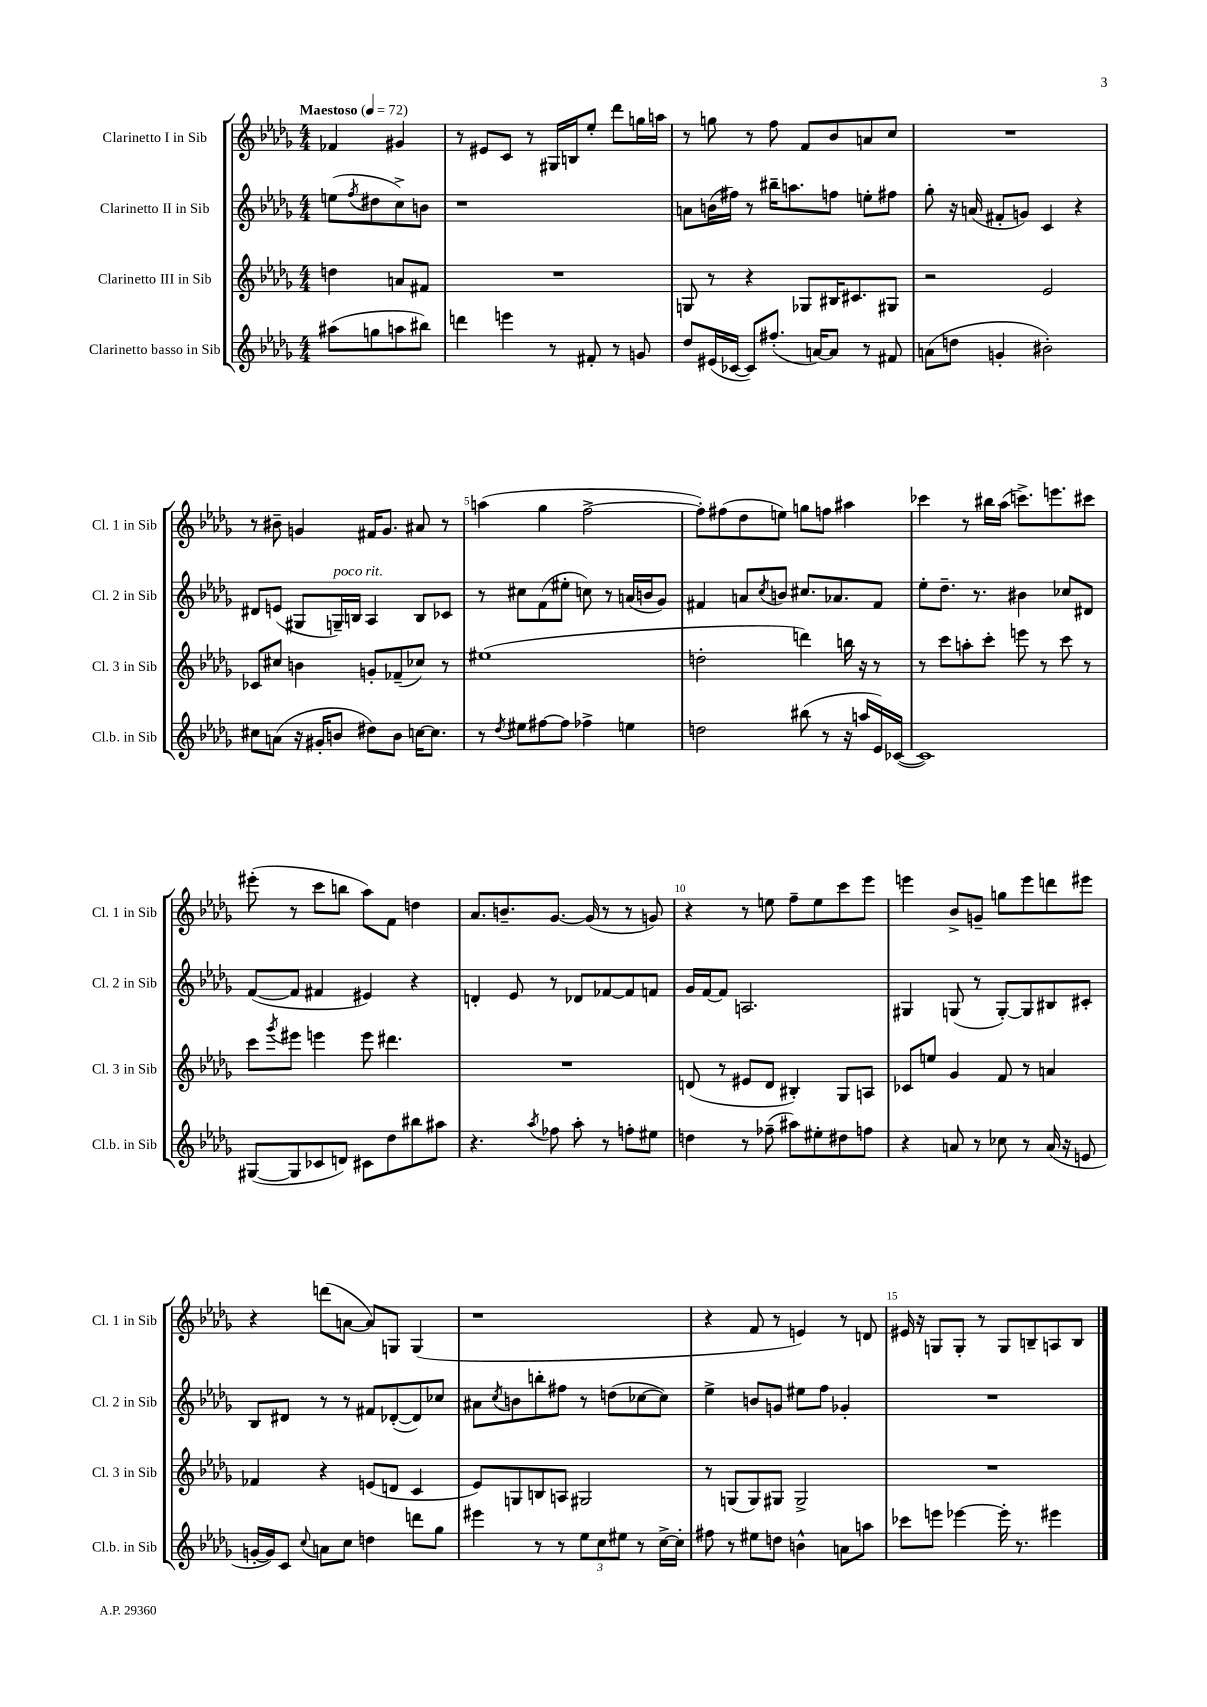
<<
\new StaffGroup <<
\new Staff = "s0" \with { instrumentName = "Clarinetto I in Sib" shortInstrumentName = "Cl. 1 in Sib" } {
    \clef treble \key des \major \numericTimeSignature \time 4/4 \partial 2 \tempo "Maestoso" 4 = 72
    fes'4 gis'4 |
    r8 eis'8 c'8 r8 gis16 b16 ees''8-. des'''8 g''16 a''16 |
    r8 g''8 r8 f''8 f'8 bes'8 a'8 c''8 |
    R1 |
    r8 bis'8-- g'4 fis'16 g'8. ais'8 r8 |
    a''4( ges''4 f''2~-> |
    f''8-.) fis''8( des''8 e''8) g''8 f''8 ais''4 |
    ces'''4 r8 bis''16 aes''16( c'''8.->) e'''8. cis'''8 |
    eis'''8-.( r8 c'''8 b''8 aes''8) f'8 d''4 |
    aes'8. b'8.-- ges'8.~ ges'16( r8 r8 g'8) |
    r4 r8 e''8 f''8-- e''8 c'''8 ees'''8 |
    e'''4 bes'8-> g'8-- g''8 e'''8 d'''8 eis'''8 |
    r4 d'''8( a'8~ a'8) g8 g4( |
    r1 |
    r4 f'8 r8 e'4) r8 d'8 |
    eis'16 r16 g8 g8-. r8 g8 b8-- a8 b8 \bar "|." |
}
\new Staff = "s1" \with { instrumentName = "Clarinetto II in Sib" shortInstrumentName = "Cl. 2 in Sib" } {
    \clef treble \key des \major \numericTimeSignature \time 4/4 \partial 2
    e''8( \acciaccatura { f''8 } dis''8 c''8->) b'8 |
    r1 |
    a'8 b'16( fis''16) r8 bis''16-- a''8. f''8 e''8-. fis''8 |
    ges''8-. r16 a'16( fis'8-. g'8) c'4 r4 |
    dis'8 e'8( gis8 g16--^\markup { \italic "poco rit." }) b16 aes4 b8 ces'8 |
    r8 cis''8 f'8( eis''8-. c''8) r8 a'16( b'16 ges'8) |
    fis'4 a'8 \acciaccatura { c''8 } b'8 cis''8. aes'8. fis'8 |
    ees''8-. des''8.-- r8. bis'4 ces''8 dis'8 |
    f'8~( f'8 fis'4 eis'4) r4 |
    d'4-. ees'8 r8 des'8 fes'8~ fes'8 f'8 |
    ges'16 f'16~ f'8 a2. |
    gis4 g8( r8 g8~-.) g8 bis8 cis'8-. |
    bes8 dis'8 r8 r8 fis'8 des'8~-.( des'8) ces''8 |
    ais'8 \acciaccatura { c''8 } b'8 b''8-. fis''8 r8 d''8( ces''8~ ces''8) |
    ees''4-> b'8 g'8 eis''8 f''8 ges'4-. |
    R1 \bar "|." |
}
\new Staff = "s2" \with { instrumentName = "Clarinetto III in Sib" shortInstrumentName = "Cl. 3 in Sib" } {
    \clef treble \key des \major \numericTimeSignature \time 4/4 \partial 2
    d''4 a'8 fis'8 |
    R1 |
    g8 r8 r4 ges8 bis16 cis'8. gis8 |
    r2 ees'2 |
    ces'8 cis''8 b'4 g'8-. fes'8--( ces''8) r8 |
    eis''1( |
    d''2-. d'''4) b''16 r16 r8 |
    r8 c'''8 a''8-. c'''8-. e'''8 r8 c'''8 r8 |
    c'''8 \acciaccatura { ges'''8 } eis'''8 e'''4 e'''8 dis'''4. |
    R1 |
    d'8( r8 eis'8 d'8 bis4-.) ges8 a8 |
    ces'8 e''8 ges'4 f'8 r8 a'4 |
    fes'4 r4 e'8( d'8 c'4 |
    ees'8) g8 b8 a8 gis2 |
    r8 g8( g8) gis8 gis2-> |
    R1 \bar "|." |
}
\new Staff = "s3" \with { instrumentName = "Clarinetto basso in Sib" shortInstrumentName = "Cl.b. in Sib" } {
    \clef treble \key des \major \numericTimeSignature \time 4/4 \partial 2
    ais''8( g''8 a''8 bis''8) |
    d'''4 e'''4 r8 fis'8-. r8 g'8 |
    des''8 eis'16( ces'16~ ces'8) fis''8.-.( a'16~) a'8 r8 fis'8 |
    a'8( d''8 g'4-. bis'2-.) |
    cis''8 a'8( r16 gis'16-. b'8 dis''8) b'8 c''16~ c''8. |
    r8 \acciaccatura { des''8 } eis''8 fis''8~ fis''8 fes''4-> e''4 |
    d''2 bis''8( r8 r16 a''16 ees'16) ces'16~( |
    ces'1) |
    gis8~( gis8 ces'8 d'8) cis'8 des''8 bis''8 ais''8 |
    r4. \acciaccatura { aes''8 } fes''8 aes''8-. r8 f''8-. eis''8 |
    d''4 r8 fes''8--( ais''8) eis''8-. dis''8 f''8 |
    r4 a'8 r8 ces''8 r8 a'16( r16 e'8 |
    g'16~-. g'16) c'8 \appoggiatura { c''8 } a'8 c''8 d''4 d'''8 ges''8 |
    eis'''4 r8 r8 \tuplet 3/2 { ees''8 c''8 eis''8 } r8 c''16~-> c''16-. |
    fis''8 r8 eis''8 d''8 b'4-^ a'8 a''8 |
    ces'''8 e'''8 ees'''4~ ees'''16-. r8. eis'''4 \bar "|." |
}
>>
>>
\layout { \context { \Score \override BarNumber.break-visibility = ##(#f #t #t) barNumberVisibility = #(every-nth-bar-number-visible 5) } }
